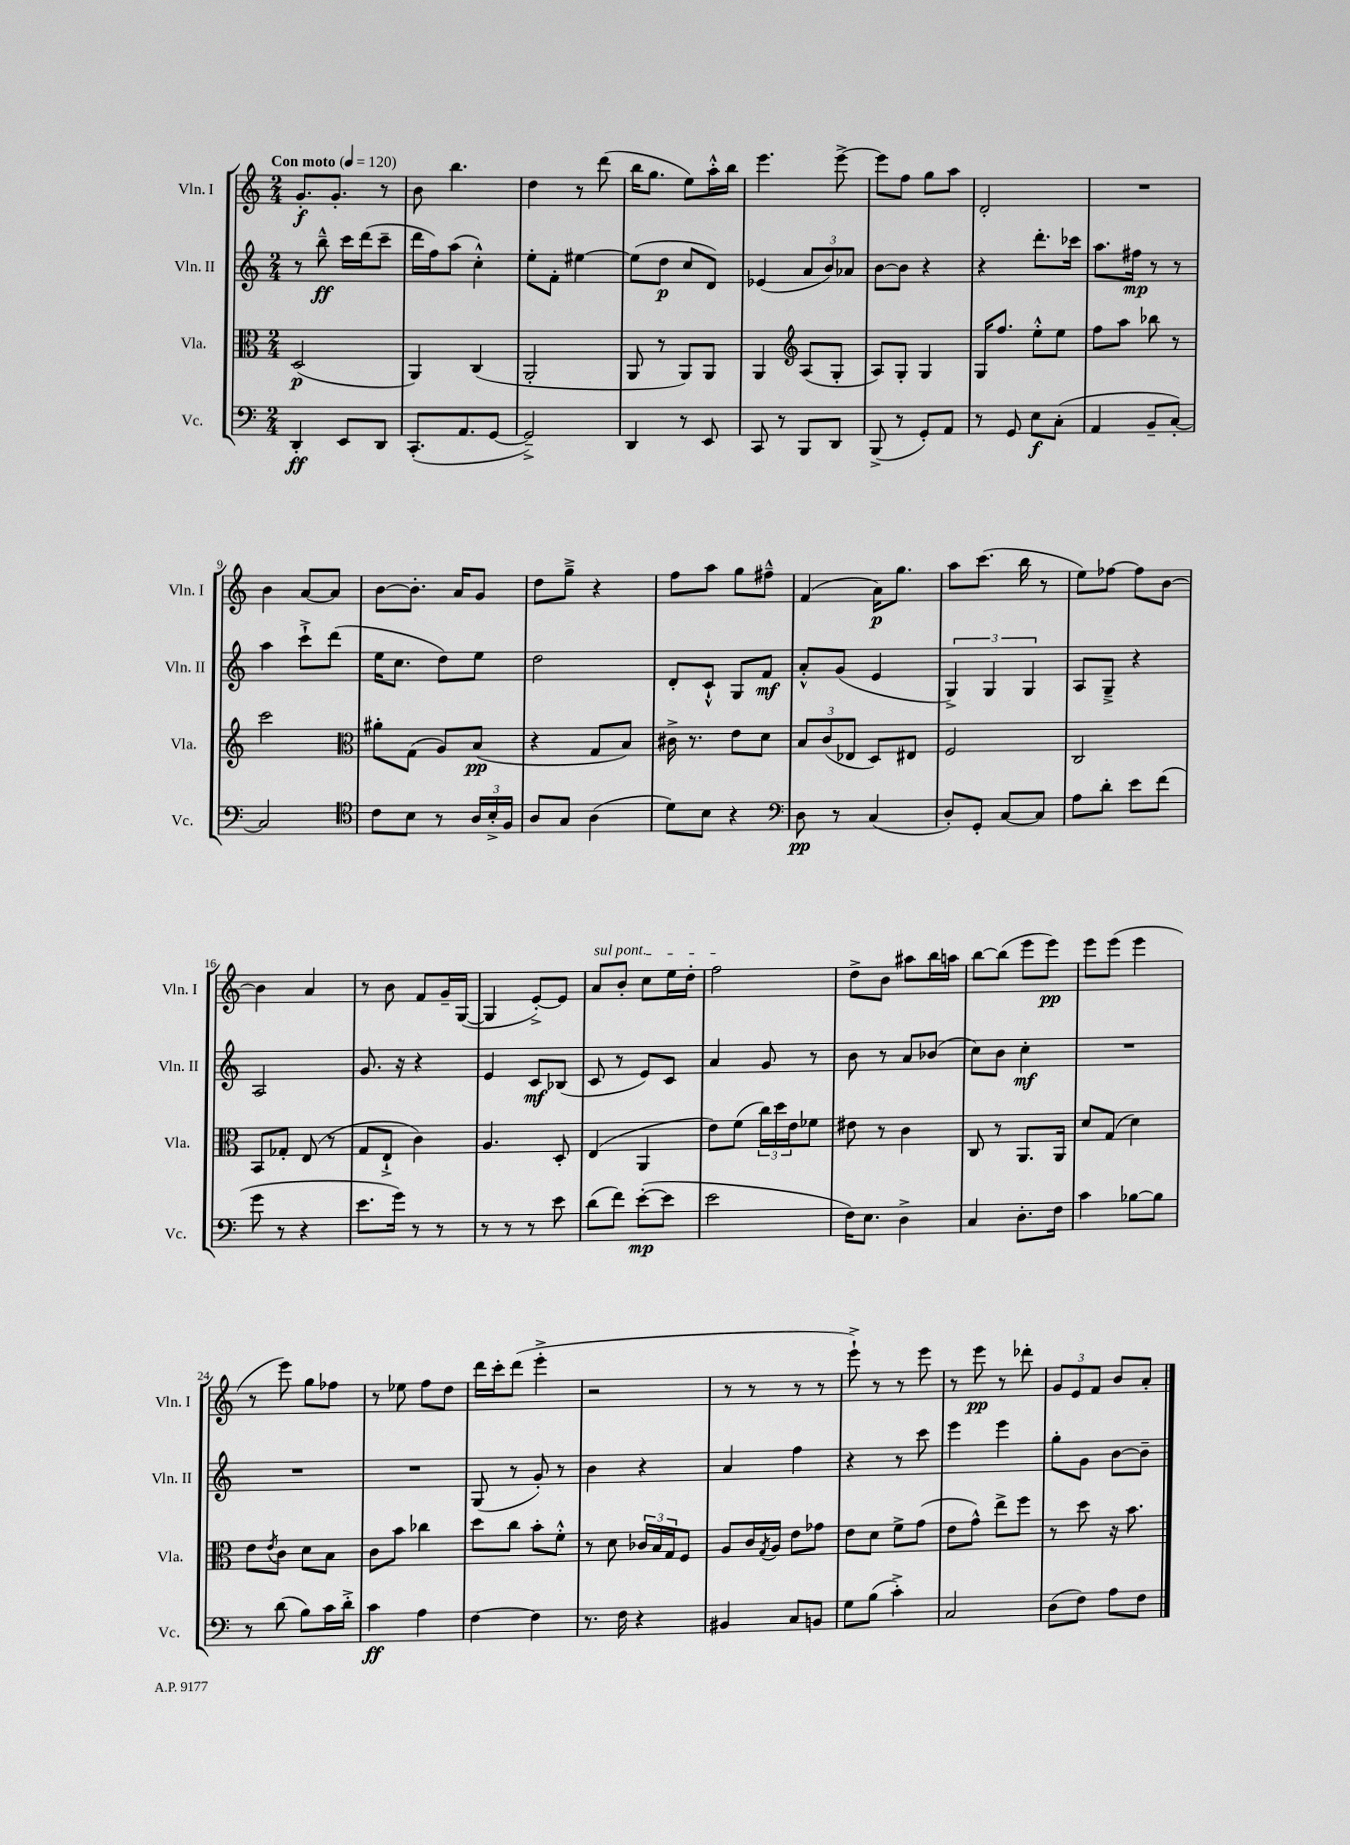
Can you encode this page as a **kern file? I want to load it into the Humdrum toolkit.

**kern	**dynam	**kern	**dynam	**kern	**dynam	**kern	**dynam
*part4	*part4	*part3	*part3	*part2	*part2	*part1	*part1
*staff4	*staff4	*staff3	*staff3	*staff2	*staff2	*staff1	*staff1
*I"Vc.	*	*I"Vla.	*	*I"Vln. II	*	*I"Vln. I	*
*I'Vc.	*	*I'Vla.	*	*I'Vln. II	*	*I'Vln. I	*
*clefF4	*	*clefC3	*	*clefG2	*	*clefG2	*
*k[]	*	*k[]	*	*k[]	*	*k[]	*
*M2/4	*	*M2/4	*	*M2/4	*	*M2/4	*
*MM120	*	*MM120	*	*MM120	*	*MM120	*
=1	=1	=1	=1	=1	=1	=1	=1
!	!	!	!	!	!	!LO:TX:a:B:t=Con moto	!
4DD'/	ff	(2D/	p	8r	.	8.g'/L	f
.	.	.	.	8bb~^^\	ff	.	.
.	.	.	.	.	.	8.g'/J	.
8EE/L	.	.	.	16ccc\LL	.	.	.
.	.	.	.	(16ddd\J	.	.	.
8DD/J	.	.	.	8ccc~\J	.	8r	.
=2	=2	=2	=2	=2	=2	=2	=2
(8.CC'/L	.	4AA/)	.	16ddd\LL	.	8b\	.
.	.	.	.	16ff\J)	.	.	.
.	.	.	.	(8aa\J	.	4.bb\	.
8.AA/	.	.	.	.	.	.	.
.	.	(4C/	.	4cc'^^\)	.	.	.
[8GG/J	.	.	.	.	.	.	.
=3	=3	=3	=3	=3	=3	=3	=3
2GG~^/])	.	2AA'/	.	8ee'\L	.	4dd\	.
.	.	.	.	8f'\J	.	.	.
.	.	.	.	[4ee#X\	.	8r	.
.	.	.	.	.	.	(8ddd\	.
=4	=4	=4	=4	=4	=4	=4	=4
4DD/	.	8AA/	.	(8ee#\L]	.	16bb\KL	.
.	.	.	.	.	.	8.gg\J	.
.	.	8r	.	8dd\J	p	.	.
8r	.	8AA/L)	.	8cc/L	.	8ee\L)	.
8EE/	.	8AA/J	.	8d/J)	.	16aa'^^\L	.
.	.	.	.	.	.	16bb\JJ	.
=5	=5	=5	=5	=5	=5	=5	=5
8CC/	.	4AA/	.	(4e-X/	.	4.eee\	.
8r	.	.	.	.	.	.	.
*	*	*clefG2	*	*	*	*	*
8BBB/L	.	(8A/L	.	12a/L	.	.	.
.	.	.	.	12b/)	.	.	.
8DD/J	.	8G'/J	.	.	.	[8eee^\	.
.	.	.	.	12a-X/J	.	.	.
=6	=6	=6	=6	=6	=6	=6	=6
(8BBB^/	.	8A/L)	.	[8b\L	.	8eee\L]	.
8r	.	8G'/J	.	8b\J]	.	8ff\J	.
8GG'/L)	.	4G/	.	4r	.	8gg\L	.
8AA/J	.	.	.	.	.	8aa\J	.
=7	=7	=7	=7	=7	=7	=7	=7
8r	.	16G/KL	.	4r	.	2d'/	.
.	.	8.ff/J	.	.	.	.	.
8GG/	.	.	.	.	.	.	.
8E\L	f	8ee'^^\L	.	8.ddd'\L	.	.	.
(8C'\J	.	8ee\J	.	.	.	.	.
.	.	.	.	16ccc-X\Jk	.	.	.
=8	=8	=8	=8	=8	=8	=8	=8
4AA/	.	8ff\L	.	8.aa\L	.	2r	.
.	.	8aa\J	.	.	.	.	.
.	.	.	.	16ff#X\Jk	mp	.	.
8BB~/L	.	8bb-X\	.	8r	.	.	.
[8C'/J)	.	8r	.	8r	.	.	.
!!LO:LB:g=z
=9	=9	=9	=9	=9	=9	=9	=9
2C/]	.	2ccc\	.	4aa\	.	4b\	.
.	.	.	.	8ccc`^\L	.	[8a/L	.
.	.	.	.	(8ddd\J	.	8a/J]	.
=10	=10	=10	=10	=10	=10	=10	=10
*clefC4	*	*clefC3	*	*	*	*	*
8c\L	.	8a#X'\L	.	16ee\KL	.	[8b\L	.
.	.	.	.	8.cc\J	.	.	.
8B\J	.	(8G\J	.	.	.	8.b'\J]	.
8r	.	8A/L)	.	8dd\L)	.	.	.
.	.	.	.	.	.	16a/KL	.
24A/LL	.	(8B/J	pp	8ee\J	.	8g/J	.
24B'^/	.	.	.	.	.	.	.
24F/JJ	.	.	.	.	.	.	.
=11	=11	=11	=11	=11	=11	=11	=11
8A/L	.	4r	.	2dd\	.	8dd\L	.
8G/J	.	.	.	.	.	8gg~^\J	.
(4A\	.	8G/L	.	.	.	4r	.
.	.	8B/J)	.	.	.	.	.
=12	=12	=12	=12	=12	=12	=12	=12
8d\L)	.	16c#X^\	.	8d'/L	.	8ff\L	.
.	.	8.r	.	.	.	.	.
8B\J	.	.	.	8c`^^/J	.	8aa\J	.
4r	.	8e\L	.	8G/L	.	8gg\L	.
.	.	8d\J	.	8f/J	mf	8ff#X~^^\J	.
=13	=13	=13	=13	=13	=13	=13	=13
*clefF4	*	*	*	*	*	*	*
8D\	pp	12B/L	.	8a'^^/L	.	(4f/	.
.	.	(12c/	.	.	.	.	.
8r	.	.	.	(8g/J	.	.	.
.	.	12E-X/J	.	.	.	.	.
(4C/	.	8D/L)	.	4e/	.	16a\KL)	p
.	.	.	.	.	.	8.gg\J	.
.	.	8E#X/J	.	.	.	.	.
=14	=14	=14	=14	=14	=14	=14	=14
8D'/L)	.	2F/	.	6G^/)	.	8aa\L	.
8GG'/J	.	.	.	.	.	(8.ccc\J	.
.	.	.	.	6G/	.	.	.
[8C/L	.	.	.	.	.	.	.
.	.	.	.	.	.	16bb\	.
.	.	.	.	6G/	.	.	.
8C/J]	.	.	.	.	.	8r	.
=15	=15	=15	=15	=15	=15	=15	=15
8A\L	.	2C/	.	8A/L	.	8ee\L)	.
8d'\J	.	.	.	8G~^/J	.	[8ff-X\J	.
8e\L	.	.	.	4r	.	8ff-\L]	.
(8f\J	.	.	.	.	.	[8b\J	.
!!LO:LB:g=z
=16	=16	=16	=16	=16	=16	=16	=16
8g\	.	8BB/L	.	2A/	.	4b\]	.
8r	.	8G-X'/J	.	.	.	.	.
4r	.	(8E/	.	.	.	4a/	.
.	.	8r	.	.	.	.	.
=17	=17	=17	=17	=17	=17	=17	=17
8.e\L	.	8G/L	.	8.g/	.	8r	.
.	.	8E`^/J	.	.	.	8b\	.
16g\Jk)	.	.	.	16r	.	.	.
8r	.	4c\)	.	4r	.	8f/L	.
8r	.	.	.	.	.	16g~/L	.
.	.	.	.	.	.	([16G/JJ	.
=18	=18	=18	=18	=18	=18	=18	=18
8r	.	4.A/	.	4e/	.	4G/]	.
8r	.	.	.	.	.	.	.
8r	.	.	.	8c/L	mf	[8e'^/L)	.
8e\	.	8D'/	.	(8B-X/J	.	8e/J]	.
=19	=19	=19	=19	=19	=19	=19	=19
!	!	!	!	!	!	!LO:TX:a:i:t=sul pont.	!
(8d\L	.	(4E/	.	8c/	.	8a/L	.
8f\J)	.	.	.	8r	.	8b'/J	.
([8e'\L	mp	4AA/	.	8e/L)	.	8cc\L	.
8e\J]	.	.	.	8c/J	.	16ee\L	.
.	.	.	.	.	.	16dd'\JJ	.
=20	=20	=20	=20	=20	=20	=20	=20
2e\	.	8e\L)	.	4a/	.	2ff\	.
.	.	(8f\J	.	.	.	.	.
.	.	24cc\LL)	.	8g/	.	.	.
.	.	24dd\	.	.	.	.	.
.	.	24e\J	.	.	.	.	.
.	.	8f-X\J	.	8r	.	.	.
=21	=21	=21	=21	=21	=21	=21	=21
16F\KL)	.	8e#X\	.	8b\	.	8dd^\L	.
8.E\J	.	.	.	.	.	.	.
.	.	8r	.	8r	.	8b\J	.
4D^\	.	4c\	.	8a/L	.	8aa#X\L	.
.	.	.	.	(8b-X/J	.	16bb\L	.
.	.	.	.	.	.	16aan\JJ	.
=22	=22	=22	=22	=22	=22	=22	=22
4C/	.	8C/	.	8cc\L)	.	[8bb\L	.
.	.	8r	.	8b\J	.	(8bb\J]	.
8.D'\L	.	8.AA/L	.	4cc'\	mf	8eee\L	.
.	.	.	.	.	.	8eee\J)	pp
16F\Jk	.	16AA/Jk	.	.	.	.	.
=23	=23	=23	=23	=23	=23	=23	=23
4c\	.	8d/L	.	2r	.	8eee\L	.
.	.	(8G/J	.	.	.	(8eee\J	.
[8B-X\L	.	4d\)	.	.	.	4eee\	.
8B-\J]	.	.	.	.	.	.	.
!!LO:LB:g=z
=24	=24	=24	=24	=24	=24	=24	=24
8r	.	8e\L	.	2r	.	8r	.
.	.	8qe/	.	.	.	.	.
(8d\	.	8c\J	.	.	.	8eee\)	.
8B\L)	.	8d\L	.	.	.	8gg\L	.
16c\L	.	8B\J	.	.	.	8ff-X\J	.
16d'^\JJ	.	.	.	.	.	.	.
=25	=25	=25	=25	=25	=25	=25	=25
4c\	ff	8c\L	.	2r	.	8r	.
.	.	8b\J	.	.	.	8ee-X\	.
4A\	.	4cc-X\	.	.	.	8ff\L	.
.	.	.	.	.	.	8dd\J	.
=26	=26	=26	=26	=26	=26	=26	=26
[4F\	.	8dd\L	.	(8G/	.	16ddd\LL	.
.	.	.	.	.	.	16ccc'\J	.
.	.	8cc\J	.	8r	.	(8ddd\J	.
4F\]	.	8b'\L	.	8g'/)	.	4eee'^\	.
.	.	8f'^^\J	.	8r	.	.	.
=27	=27	=27	=27	=27	=27	=27	=27
8.r	.	8r	.	4b\	.	2r	.
.	.	8d\	.	.	.	.	.
16F\	.	.	.	.	.	.	.
4r	.	24c-X/LL	.	4r	.	.	.
.	.	24B/	.	.	.	.	.
.	.	24G/J	.	.	.	.	.
.	.	8F/J	.	.	.	.	.
=28	=28	=28	=28	=28	=28	=28	=28
4BB#X/	.	8A/L	.	4a/	.	8r	.
.	.	16c/L	.	.	.	8r	.
.	.	8qG/	.	.	.	.	.
.	.	16A/JJ	.	.	.	.	.
8C/L	.	8e\L	.	4ff\	.	8r	.
8BBn/J	.	8g-X\J	.	.	.	8r	.
=29	=29	=29	=29	=29	=29	=29	=29
8G\L	.	8e\L	.	4r	.	8eee`^\)	.
(8B\J	.	8d\J	.	.	.	8r	.
4c'^\)	.	8f^\L	.	8r	.	8r	.
.	.	(8g\J	.	8ccc\	.	8eee\	.
=30	=30	=30	=30	=30	=30	=30	=30
2C/	.	8e\L	.	4eee\	.	8r	.
.	.	8g^^\J)	.	.	.	8eee\	pp
.	.	8ee^\L	.	4eee\	.	8r	.
.	.	8ff\J	.	.	.	8ddd-X'\	.
=31	=31	=31	=31	=31	=31	=31	=31
(8D\L	.	8r	.	8gg'\L	.	12g/L	.
.	.	.	.	.	.	12e/	.
8F\J)	.	8dd\	.	8g\J	.	.	.
.	.	.	.	.	.	12f/J	.
8A\L	.	16r	.	[8b\L	.	8b/L	.
.	.	8.b\	.	.	.	.	.
8F\J	.	.	.	8b~\J]	.	8a'/J	.
==	==	==	==	==	==	==	==
*-	*-	*-	*-	*-	*-	*-	*-
